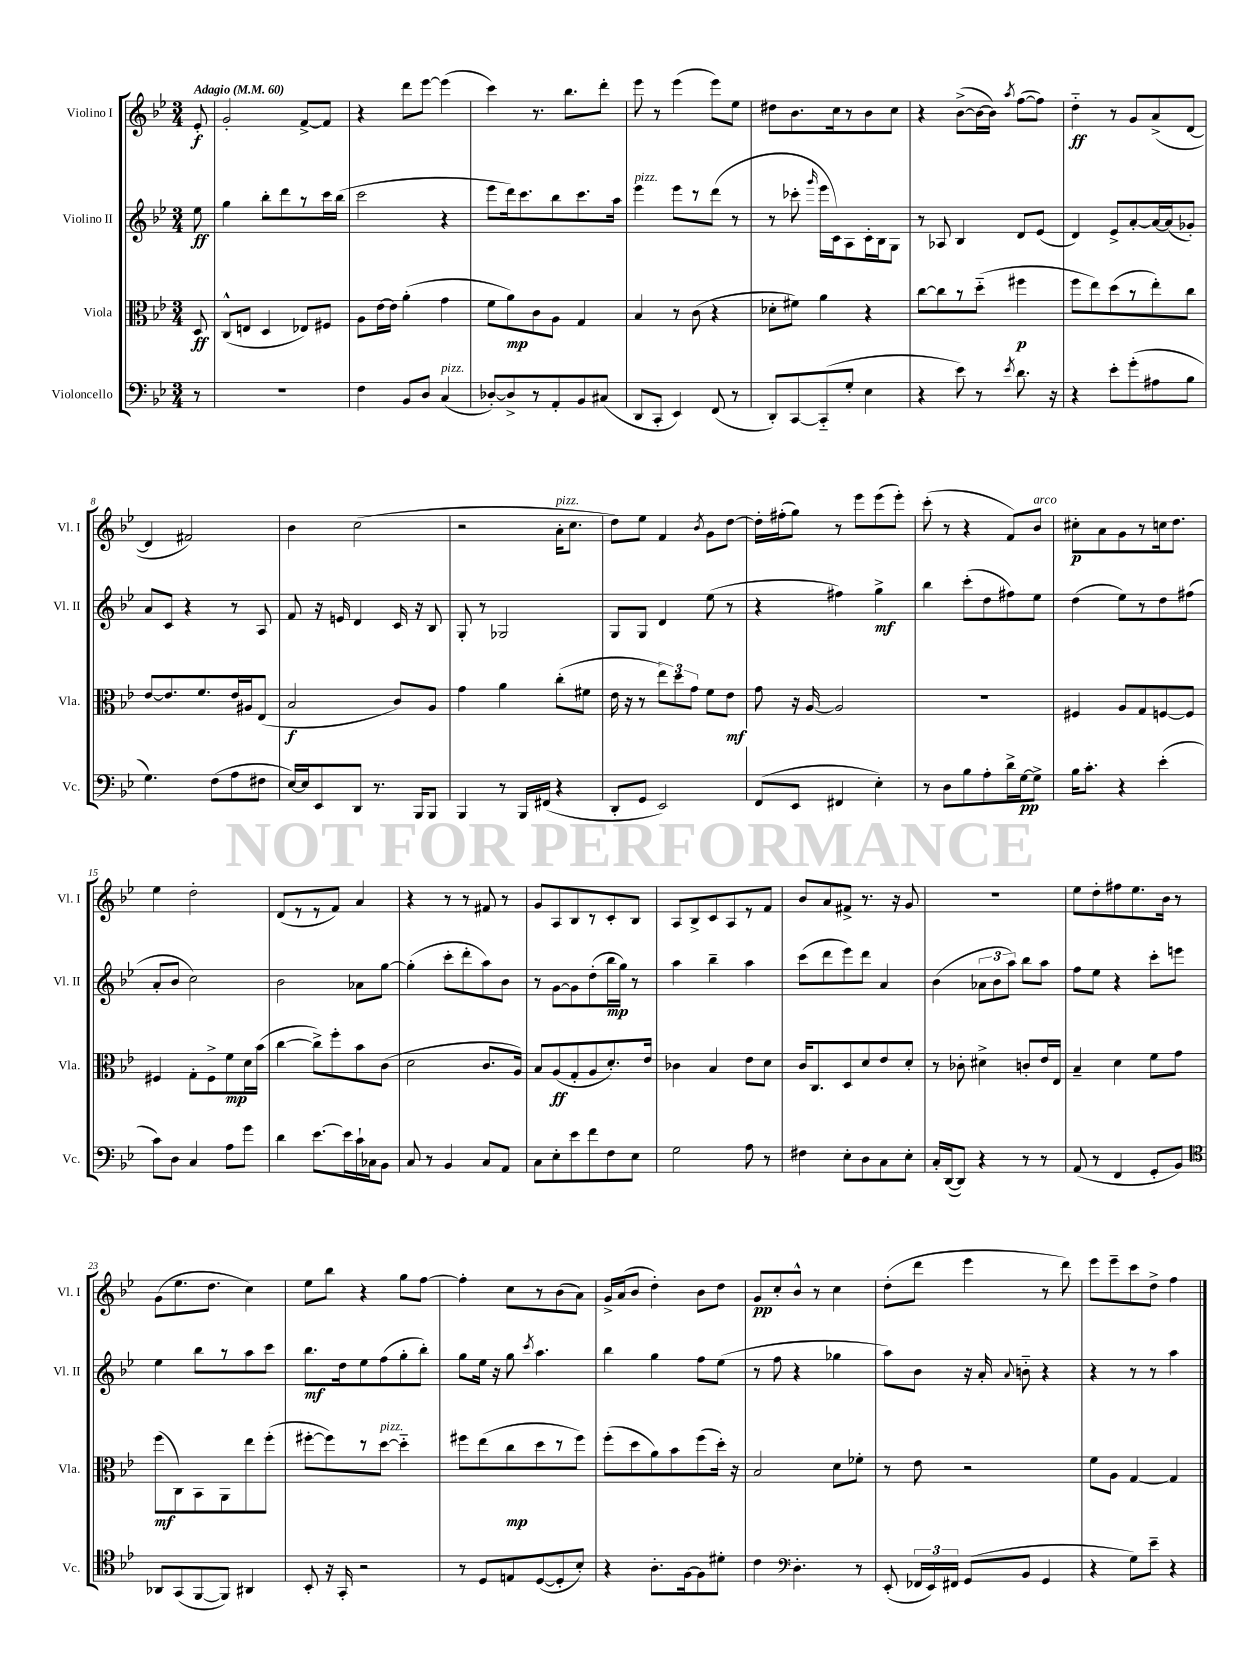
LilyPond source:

<<
\new StaffGroup <<
\new Staff = "s0" \with { instrumentName = "Violino I" shortInstrumentName = "Vl. I" } {
    \clef treble \key bes \major \numericTimeSignature \time 3/4 \partial 8 \tempo "Adagio" 4 = 60
    \autoBeamOff ees'8-.\f |
    g'2-. f'8[~-> f'8] |
    r4 d'''8[ ees'''8]~ ees'''4( |
    c'''4) r8. bes''8.[ d'''8]-. |
    ees'''8 r8 ees'''4( ees'''8[) ees''8] |
    dis''8[ bes'8. c''16 r8 bes'8 c''8] |
    r4 bes'8[~->( bes'16~ bes'16]) \acciaccatura { a''8 } f''8[~( f''8]) |
    d''4-_\ff r8 g'8[ a'8->( d'8]~ |
    d'4 fis'2) |
    bes'4 c''2( |
    r2 a'16[-.^\markup { \italic "pizz." } c''8.] |
    d''8[) ees''8] f'4 \acciaccatura { bes'8 } g'8[ d''8]~ |
    d''16[-. fis''16-.( g''8]) r8 ees'''8[ ees'''8( ees'''8]-.) |
    c'''8-.( r8 r4 f'8[) bes'8]^\markup { \italic "arco" } |
    cis''8[-.\p a'8 g'8 r8 c''16 d''8.] |
    ees''4 d''2-. |
    d'8[( r8 r8 f'8]) a'4 |
    r4 r8 r8 fis'8 r8 |
    g'8[ a8 bes8 r8 c'8-. bes8] |
    a8[ bes8-> c'8 a8 r8 f'8] |
    bes'8[ a'8 fis'8]-> r8. r16 g'8 |
    R2. |
    ees''8[ d''8-. fis''8 ees''8. bes'16] r8 |
    g'8[( ees''8. d''8.] c''4) |
    ees''8[ bes''8] r4 g''8[ f''8]~ |
    f''4-. c''8[ r8 bes'8( a'8]) |
    g'16[-> a'16( bes'8] d''4-.) bes'8[ d''8] |
    g'8[\pp c''8-. bes'8]-^ r8 c''4 |
    d''8[-.( d'''8] ees'''4 r8 d'''8) |
    ees'''8[ ees'''8-- c'''8 d''8]-> f''4 \bar "|." |
}
\new Staff = "s1" \with { instrumentName = "Violino II" shortInstrumentName = "Vl. II" } {
    \clef treble \key bes \major \numericTimeSignature \time 3/4 \partial 8
    \autoBeamOff ees''8\ff |
    g''4 bes''8[-. d'''8 r8 c'''16 bes''16]( |
    c'''2 r4 |
    ees'''8[ d'''16) c'''8. bes''8 c'''8. a''16] |
    ees'''4^\markup { \italic "pizz." } ees'''8[ r8 d'''8]( r8 |
    r8 ces'''8-. \grace { g'''16 } ees'''16[ c'16) a8 c'16-. bes16 g8] |
    r8 aes8 bes4 d'8[ ees'8]( |
    d'4) ees'8[-> a'8~-. a'16~ a'16( ges'8]-.) |
    a'8[ c'8] r4 r8 a8 |
    f'8 r16 e'16 d'4 c'16 r16 bes8 |
    g8-. r8 ges2 |
    g8[ g8] d'4 ees''8( r8 |
    r4 fis''4) g''4->\mf |
    bes''4 c'''8[-.( d''8 fis''8) ees''8] |
    d''4( ees''8[) r8 d''8 fis''8]( |
    a'8[-. bes'8] c''2) |
    bes'2 aes'8[ g''8]~ |
    g''4-.( c'''8[-. d'''8-. a''8) bes'8] |
    r8 g'8[~ g'8 d''8-.( bes''16\mp g''16]) r8 |
    a''4 bes''4-- a''4 |
    c'''8[( d'''8 ees'''8) d'''8] a'4 |
    bes'4( \tuplet 3/2 { aes'8[ bes'8 a''8]) } bes''8[ a''8] |
    f''8[ ees''8] r4 c'''8[-. e'''8] |
    ees''4 bes''8[ r8 a''8 c'''8] |
    bes''8.[\mf d''16 ees''8 f''8( g''8-. bes''8]-.) |
    g''8[ ees''16] r16 g''8 \acciaccatura { c'''8 } a''4. |
    bes''4 g''4 f''8[ ees''8]( |
    r8 f''8 r4 ges''4 |
    a''8[) bes'8] r16 a'16-. \appoggiatura { a'8 } b'8-_ r4 |
    r4 r8 r8 a''4 \bar "|." |
}
\new Staff = "s2" \with { instrumentName = "Viola" shortInstrumentName = "Vla." } {
    \clef alto \key bes \major \numericTimeSignature \time 3/4 \partial 8
    \autoBeamOff d8\ff |
    c8[-^( e8] d4 ees8[) fis8] |
    a8[ ees'16~ ees'16] a'4-.( g'4 |
    f'8[ a'8\mp) c'8 a8] g4 |
    bes4 r8 c'8( r4 |
    des'8[-. fis'8]) a'4 r4 |
    c''8[~ c''8 r8 d''8]-_( fis''4\p |
    f''8[ ees''8) d''8( r8 ees''8-.) c''8] |
    ees'8[~ ees'8. f'8. ees'16 ais16 ees8]( |
    bes2\f c'8[) a8] |
    g'4 a'4 c''8[-.( fis'8] |
    ees'16 r16 r8 \tuplet 3/2 { ees''8[) d''8 g'8] } f'8[ ees'8]\mf |
    g'8 r16 a16~ a2 |
    R2. |
    fis4 a8[ g8 f8~ f8] |
    fis4 g8[-. fis8-> f'8\mp d'16 bes'16]( |
    c''4~ c''8[->) f''8-. bes'8 c'8]( |
    d'2 c'8.[ a16]) |
    bes8[ a8\ff( g8-. a8 d'8.-.) ees'16] |
    ces'4 bes4 ees'8[ d'8] |
    c'16[ c8. d8 d'8 ees'8 d'8]-. |
    r8 ces'8-. dis'4-> c'8[-. ees'16 ees16] |
    bes4-- d'4 f'8[ g'8] |
    f''8[\mf( c8) bes,8 a,8 ees''8 f''8]-.( |
    fis''8[~-. fis''8) r8 d''8]~^\markup { \italic "pizz." } d''4-_ |
    fis''8[ ees''8( c''8\mp d''8 r8 fis''8]) |
    f''8[-.( d''8 a'8) bes'8 f''8( d''16]-.) r16 |
    bes2 d'8[ fes'8]-. |
    r8 ees'8 r2 |
    f'8[ a8] g4~ g4 \bar "|." |
}
\new Staff = "s3" \with { instrumentName = "Violoncello" shortInstrumentName = "Vc." } {
    \clef bass \key bes \major \numericTimeSignature \time 3/4 \partial 8
    \autoBeamOff r8 |
    R2. |
    f4 bes,8[ d8] c4^\markup { \italic "pizz." }( |
    des8[~-.) des8-> r8 a,8-. bes,8 cis8]( |
    d,8[ c,8]-. ees,4) f,8( r8 |
    d,8[-.) c,8~ c,8-_( g8]-. ees4 |
    r4 ees'8) r8 \acciaccatura { ees'8 } d'8. r16 |
    r4 ees'8[-. g'8-.( ais8 bes8] |
    g4.) f8[( a8 fis8] |
    ees16[~) ees16 ees,8 d,8] r8. bes,,16[ bes,,8] |
    bes,,4 r8 bes,,16[ fis,16]( r4 |
    d,8[-. g,8] ees,2) |
    f,8[( ees,8] fis,4 ees4-.) |
    r8 d8[ bes8 a8-. d'16-> g16~\pp g8]-> |
    bes16[ c'8.]-. r4 ees'4-.( |
    c'8[) d8] c4 a8[ g'8] |
    d'4 ees'8.[~ ees'16 c'16-! ces16 bes,8] |
    c8 r8 bes,4 c8[ a,8] |
    c8[ ees8-. ees'8 f'8 f8 ees8] |
    g2 a8 r8 |
    fis4 ees8[-. d8 c8 ees8]-. |
    c16[-. d,16~( d,8]) r4 r8 r8 |
    a,8( r8 f,4 g,8[-. bes,8]) |
    \clef tenor aes,8[ g,8( f,8~ f,8]) ais,4 |
    bes,8-. r16 g,16-. r2 |
    r8 d8[ e8 d8~( d8-. bes8]-.) |
    r4 a8.[-. f16~ f8 dis'8]-. |
    c'4 \clef bass d4.-. r8 |
    ees,8-.( \tuplet 3/2 { fes,16[ ees,16) fis,16] } g,8[( bes,8] g,4 |
    r4 g8[) ees'8]-- r4 \bar "|." |
}
>>
>>
